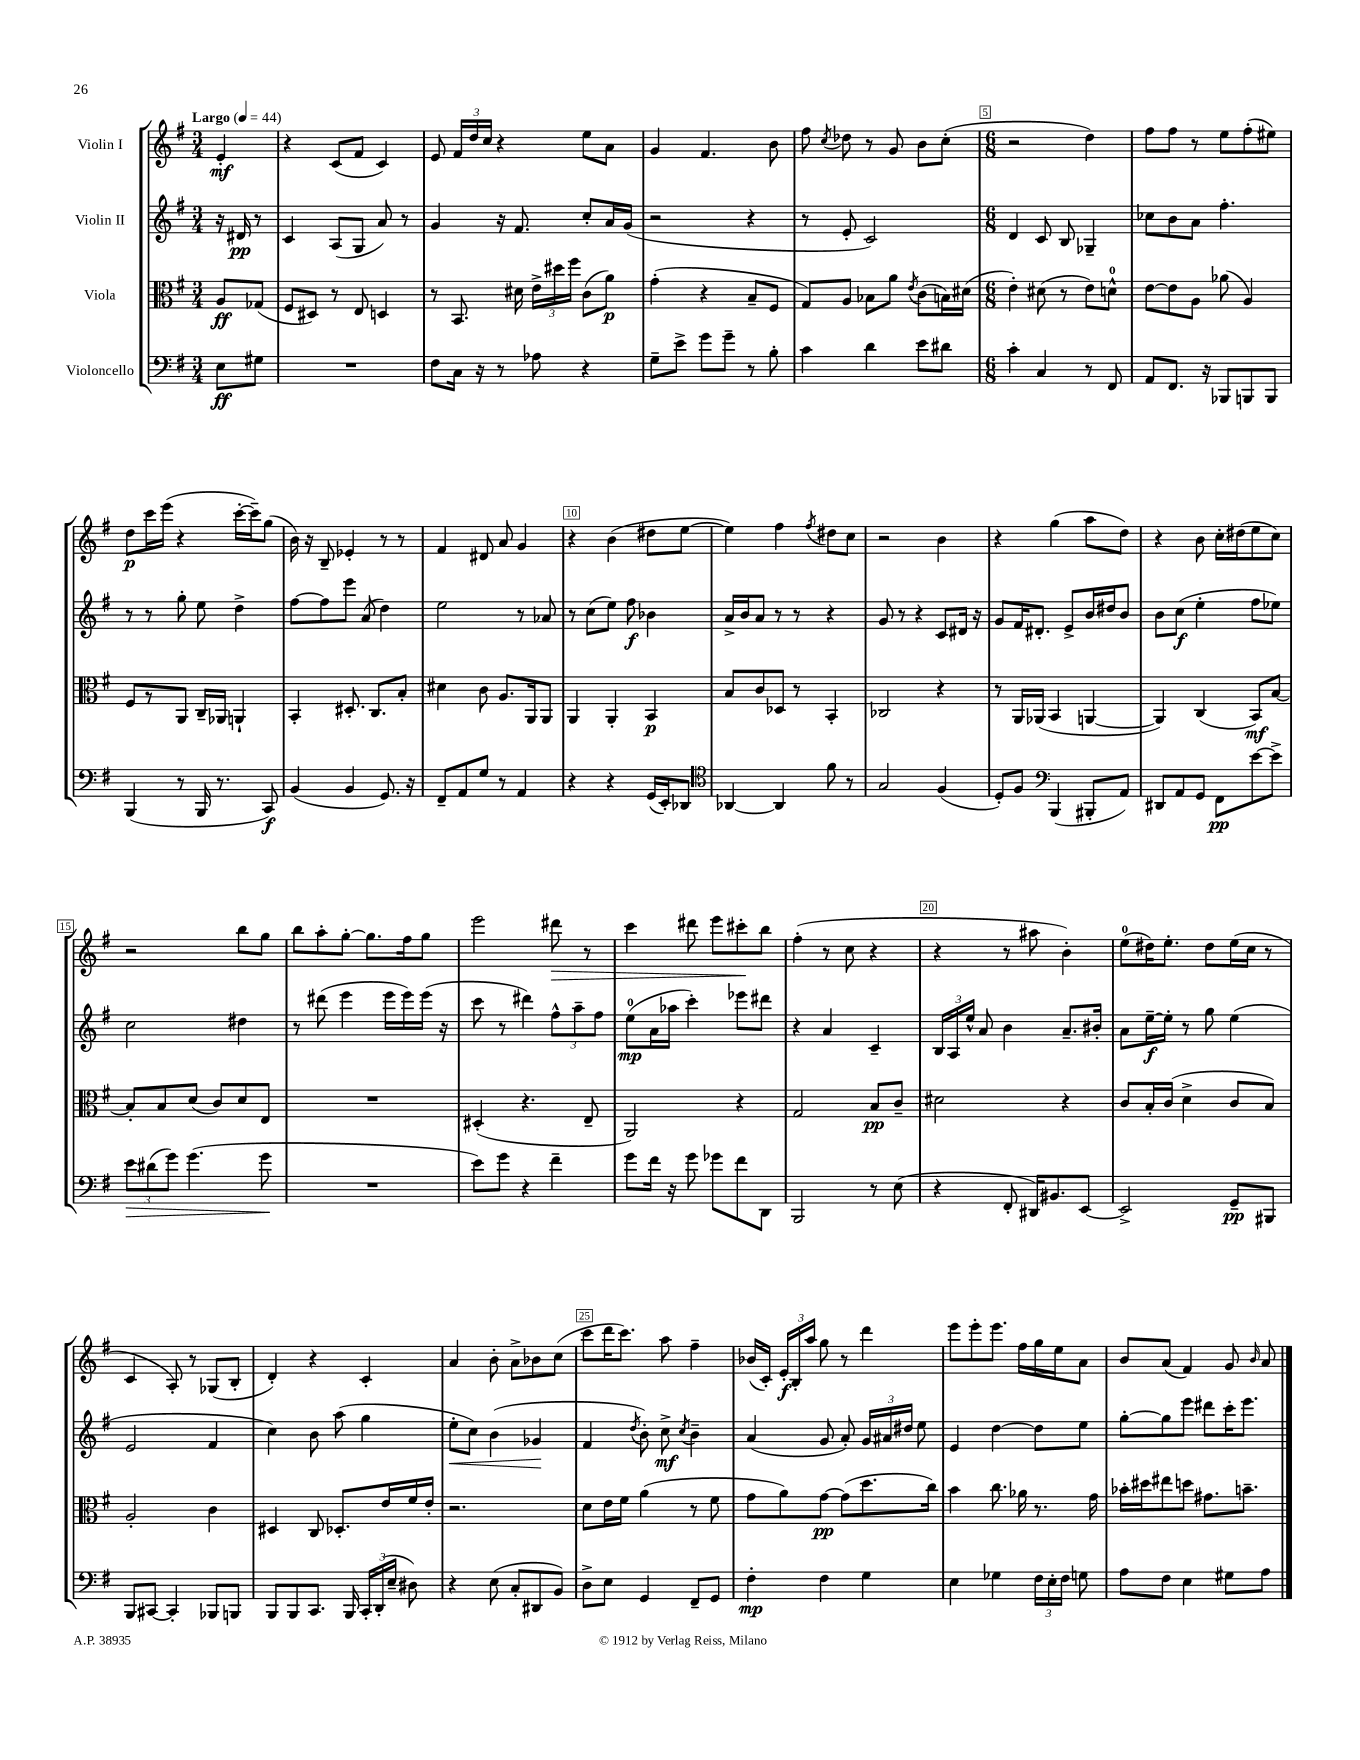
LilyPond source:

<<
\new StaffGroup <<
\new Staff = "s0" \with { instrumentName = "Violin I" } {
    \clef treble \key g \major \numericTimeSignature \time 3/4 \partial 4 \tempo "Largo" 4 = 44
    \autoBeamOff e'4-.\mf |
    r4 c'8[( fis'8] c'4) |
    e'8 \tuplet 3/2 { fis'16[ d''16 c''16] } r4 e''8[ a'8] |
    g'4 fis'4. b'8 |
    fis''8 \acciaccatura { c''8 } des''8 r8 g'8 b'8[ c''8]-.( |
    \numericTimeSignature \time 6/8 r2 d''4) |
    fis''8[ fis''8] r8 e''8[ fis''8-.( eis''8]) |
    d''8[\p c'''16 e'''16]( r4 c'''16[~-. c'''16--) g''8]( |
    b'16) r16 b8-- ees'4-. r8 r8 |
    fis'4 dis'8 a'8 g'4 |
    r4 b'4( dis''8[ e''8]~ |
    e''4) fis''4 \acciaccatura { fis''8 } dis''8[ c''8] |
    r2 b'4 |
    r4 g''4( a''8[ d''8]) |
    r4 b'8 c''16[-. dis''16( e''8 c''8]) |
    r2 b''8[ g''8] |
    b''8[ a''8-. g''8]~-. g''8.[ fis''16 g''8] |
    e'''2 dis'''8\> r8 |
    c'''4 dis'''8 e'''8[ cis'''8-.\! b''8] |
    fis''4-.( r8 c''8 r4 |
    r4 r8 ais''8 b'4-.) |
    e''8[-0( dis''16) e''8.]-. dis''8[ e''16( c''16] r8 |
    c'4 a8-.) r8 ges8[( b8]-. |
    d'4-.) r4 c'4-. |
    a'4 b'8-. a'8[-> bes'8 c''8]( |
    c'''8[ d'''16 c'''8.]) a''8 fis''4-- |
    bes'16[( c'16]-.) \tuplet 3/2 { e'16[-.\f b16-. a''16] } g''8 r8 d'''4 |
    e'''8[ e'''8-. e'''8.] fis''16[ g''16 e''16 a'8] |
    b'8[ a'8]( fis'4) g'8 \grace { b'16 } a'8 \bar "|." |
}
\new Staff = "s1" \with { instrumentName = "Violin II" } {
    \clef treble \key g \major \numericTimeSignature \time 3/4 \partial 4
    \autoBeamOff r16 dis'16\pp r8 |
    c'4 a8[( g8] a'8) r8 |
    g'4 r16 fis'8. c''8[-. a'16 g'16]( |
    r2 r4 |
    r8 e'8-. c'2) |
    \numericTimeSignature \time 6/8 d'4 c'8 b8 ges4-- |
    ces''8[ b'8 a'8] fis''4.-. |
    r8 r8 g''8-. e''8 d''4-> |
    fis''8[~ fis''8 e'''8] a'8( d''4) |
    e''2 r8 aes'8 |
    r8 c''8[( e''8]) fis''8\f bes'4 |
    a'16[-> b'16 a'8] r8 r8 r4 |
    g'8 r8 r4 c'8[ dis'16] r16 |
    g'8[ fis'16 dis'8.]-. e'8[-> b'16 dis''16 b'8] |
    b'8[ c''8]\f( e''4-. fis''8[ ees''8]) |
    c''2 dis''4 |
    r8 dis'''8( e'''4 e'''16[ e'''16) e'''16]( r16 |
    c'''8 r8 dis'''4) \tuplet 3/2 { fis''8[-^ a''8-- fis''8] } |
    e''8[-0\mp( a'16 aes''16] c'''4-.) ees'''8[ dis'''8] |
    r4 a'4 c'4-- |
    \tuplet 3/2 { b16[ a16 e''16]-^ } a'8 b'4 a'8.[-- bis'16]-. |
    a'8[ e''16~--\f e''16]-. r8 g''8 e''4( |
    e'2 fis'4 |
    c''4) b'8 a''8( g''4 |
    e''8[-.\< c''8]) b'4( ges'4\! |
    fis'4 \acciaccatura { d''8 } b'8-.) c''8->\mf \acciaccatura { c''8 } b'4-- |
    a'4( g'8 a'8-.) \tuplet 3/2 { g'16[ ais'16 dis''16] } e''8 |
    e'4 d''4~ d''8[ e''8] |
    g''8[~-. g''8 e'''8] dis'''8[ c'''16-. e'''8.] \bar "|." |
}
\new Staff = "s2" \with { instrumentName = "Viola" } {
    \clef alto \key g \major \numericTimeSignature \time 3/4 \partial 4
    \autoBeamOff a8[\ff ges8]( |
    fis8[ dis8]) r8 e8 d4 |
    r8 b,8. dis'16 \tuplet 3/2 { e'16[-> dis''16 fis''16] } c'8[( a'8]\p) |
    g'4-.( r4 b8[-- fis8] |
    g8[) a8] bes8[ a'8] \acciaccatura { e'8 } c'8[( b16) dis'16]( |
    \numericTimeSignature \time 6/8 e'4-.) dis'8( r8 e'8[) d'8]-0-^ |
    e'8[~ e'8 a8] aes'8( a4) |
    fis8[ r8 a,8] c16[-- aes,16] a,4-! |
    b,4-. dis8.-. c8.[ b8]-. |
    dis'4 c'8 a8.[ a,16 a,8] |
    a,4 a,4-. b,4\p |
    b8[ c'8 des8] r8 b,4-. |
    ces2 r4 |
    r8 a,16[ aes,16]( b,4 a,4~ |
    a,4) c4( b,8[\mf) b8]~ |
    b8[-. b8 d'8]( c'8[) d'8 e8] |
    R2. |
    dis4-.( r4. e8-- |
    a,2) r4 |
    g2 b8[\pp c'8]-- |
    dis'2 r4 |
    c'8[ b16-. c'16]( d'4-> c'8[ b8]) |
    a2-. c'4 |
    dis4 c8 des8.[-. e'16 fis'16 e'16]-. |
    r2. |
    d'8[ e'16 fis'16] a'4( r8 fis'8 |
    g'8[ a'8) g'8]~\pp g'8[( d''8. c''16]) |
    b'4 c''8. aes'16 r8. g'16 |
    bes'16[-. dis''16 eis''8 d''8] gis'8.[ b'8.]-- \bar "|." |
}
\new Staff = "s3" \with { instrumentName = "Violoncello" } {
    \clef bass \key g \major \numericTimeSignature \time 3/4 \partial 4
    \autoBeamOff e8[\ff gis8] |
    R2. |
    fis8[ c16] r16 r8 aes8 r4 |
    g8[-- e'8]-> g'8[ g'8]-- r8 b8-. |
    c'4 d'4 e'8[ dis'8] |
    \numericTimeSignature \time 6/8 c'4-. c4 r8 fis,8 |
    a,8[ fis,8.] r16 bes,,8[ b,,8 b,,8] |
    b,,4( r8 b,,16 r8. c,8\f) |
    b,4( b,4 g,8.) r16 |
    fis,8[-- a,8 g8] r8 a,4 |
    r4 r4 g,16[( e,16-.) des,8] |
    \clef tenor aes,4~ aes,4 fis'8 r8 |
    g2 fis4( |
    d8[-.) fis8] \clef bass b,,4( bis,,8[-. a,8]) |
    dis,8[ a,8 g,8] fis,8[\pp e'8~ e'8]-> |
    \tuplet 3/2 { e'8[\> dis'8( g'8]) } g'4.( g'8\! |
    R2. |
    e'8[) g'8] r4 fis'4-- |
    g'8[ fis'16] r16 g'8 ges'8[ fis'8 d,8] |
    b,,2 r8 e8( |
    r4 fis,8-. dis,16[) bis,8. e,8]~ |
    e,2-> g,8[--\pp bis,,8] |
    b,,8[ cis,8]~ cis,4-. bes,,8[ b,,8] |
    b,,8[ b,,8 c,8.] b,,16 \tuplet 3/2 { c,16[-. d,16-.( e16]-- } dis8) |
    r4 e8( c8[-. dis,8 b,8]) |
    d8[-> e8] g,4 fis,8[-- g,8] |
    fis4-.\mp fis4 g4 |
    e4 ges4 \tuplet 3/2 { fis16[ e16-. fis16] } g8 |
    a8[ fis8] e4 gis8[ a8] \bar "|." |
}
>>
>>
\layout { \context { \Score \override BarNumber.break-visibility = ##(#f #t #t) barNumberVisibility = #(every-nth-bar-number-visible 5) \override BarNumber.stencil = #(make-stencil-boxer 0.1 0.3 ly:text-interface::print) } }
